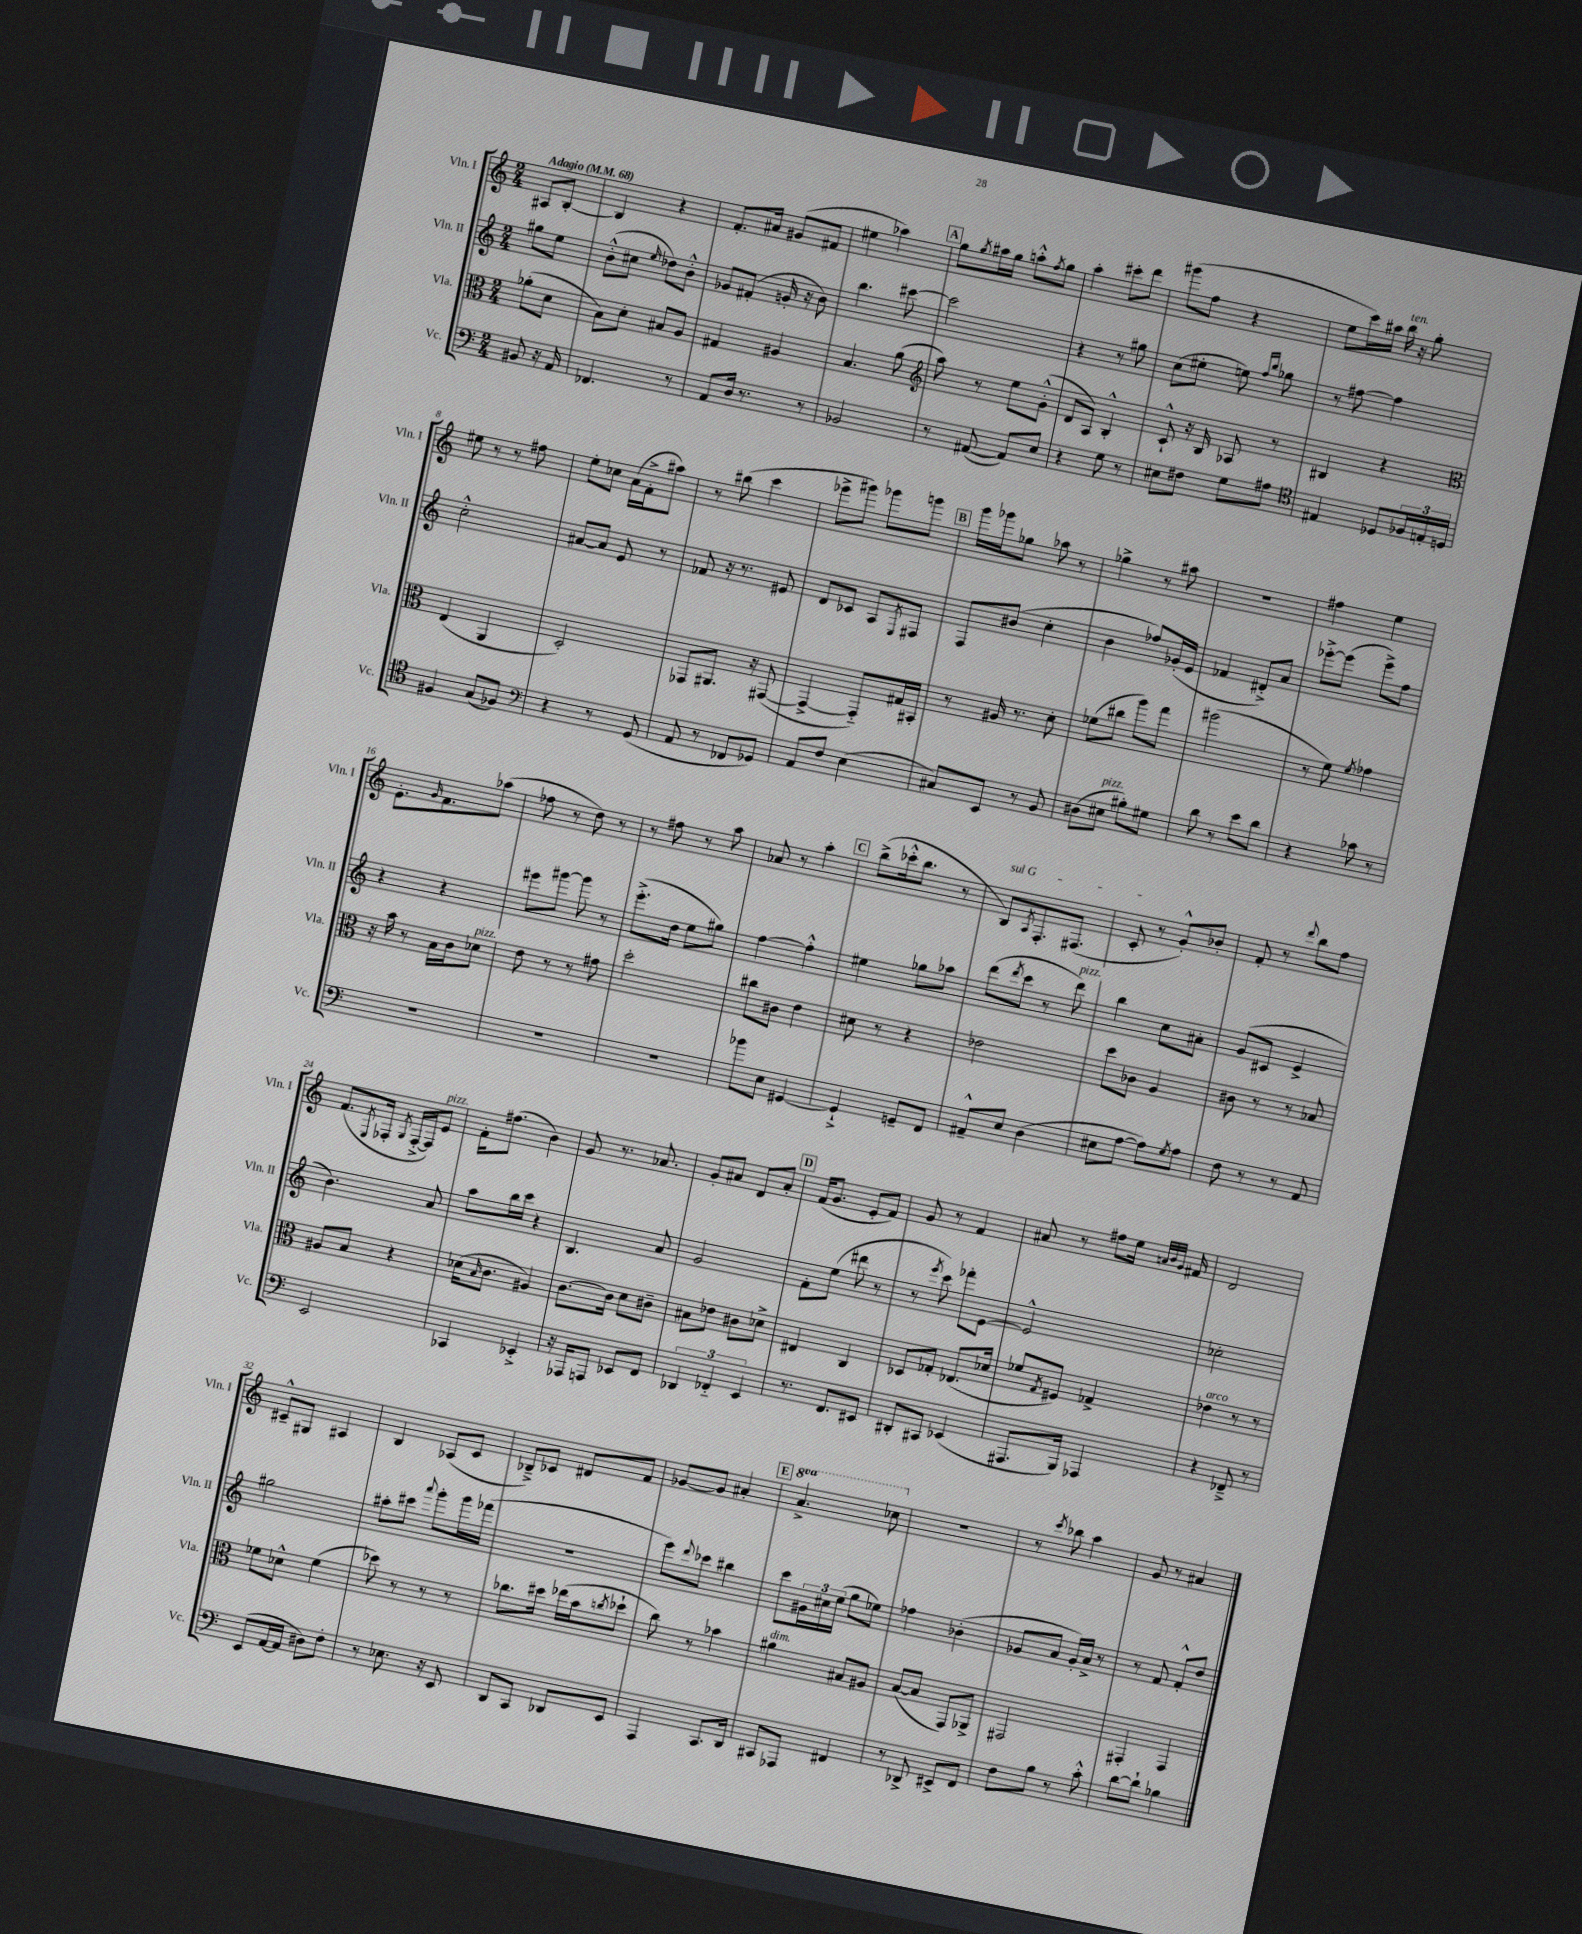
<<
\new StaffGroup <<
\new Staff = "s0" \with { instrumentName = "Vln. I" shortInstrumentName = "Vln. I" } {
    \clef treble \key c \major \numericTimeSignature \time 2/4 \set Staff.ottavationMarkups = #ottavation-simple-ordinals \partial 4 \tempo "Adagio" 4 = 68
    ais8 b8~-. |
    b4 r4 |
    f'8.-. ais'16 gis'8( fis'8 |
    eis''4 aes''4) |
    \mark \markup { \box "A" } g''8 \acciaccatura { g''8 } ais''16 g''16 a''8-.-^ \acciaccatura { f''8 } g''8 |
    a''4-. cis'''8-. d'''8 |
    gis'''8( f''8 r4 |
    e''8 c'''16) ais''16 b''16^\markup { \italic "ten." } r16 g''8-. |
    eis''8 r8 r8 fis''8 |
    e''8-. ces''8 a'16( f'16-.-> ais''8) |
    r8 bis''8( c'''4 |
    ees'''8-> gis'''8) ges'''8 g'''8 |
    \mark \markup { \box "B" } g'''16 ges'''16 ges''8 aes''8 r8 |
    ges''4-> r8 ais''8 |
    R2 |
    fis''4 e''4 |
    e'8.-. \grace { g'16 } f'8. aes''8( |
    fes''8 r8 d''8) r8 |
    r8 fis''8 r8 a''8 |
    aes'8 r8 a''4-. |
    \mark \markup { \box "C" } b''8->( ces'''16-.-^ b''8. r8 |
    \once \override TextSpanner.bound-details.left.text = \markup { \italic "sul G" } b8\startTextSpan) \acciaccatura { a8 } f8.-. fis8.( |
    c'8-.\stopTextSpan r8 g'8-.-^) bes'8-. |
    f'8-. r8 \appoggiatura { d'''8 } b''8 f''8 |
    f'8.( \acciaccatura { e8 } fes16-. \acciaccatura { g8 } fes16~-.-> fes16) e'8^\markup { \italic "pizz." } |
    f'16-. fis''8.( b'4) |
    g'8 r8. aes'8. |
    g'8-. ais'8 d'8 ais'8-. |
    \mark \markup { \box "D" } f'16( g'8. e'8-. f'8) |
    g'8 r8 f'4 |
    ais'8 r8 fis''8 e''16 \grace { a'32 b'32 g'32 } fis'16 |
    d'2 |
    cis'8---^ gis8 ais4 |
    b4 aes8( c'8 |
    bes8--->) ces'8 dis'8 f'8 |
    ges'8~ ges'8 ais'4-. |
    \mark \markup { \box "E" } \ottava #1 a''4.-> ces'''8 \ottava #0 |
    R2 |
    r8 \acciaccatura { c'''8 } bes''8 a''4 |
    g'8 r8 ais'4 \bar "|." |
}
\new Staff = "s1" \with { instrumentName = "Vln. II" shortInstrumentName = "Vln. II" } {
    \clef treble \key c \major \numericTimeSignature \time 2/4 \partial 4
    gis''8 e''8 |
    b'8-.-^( cis''8 \grace { e''16 } des''8) b'8-.-^ |
    ges'8 fis'8-.( g'16-. r16 b'8) |
    b''4. cis'''8~ |
    \mark \markup { \box "A" } cis'''2 |
    r4 r8 gis''8 |
    c''8( eis''8-. e''8) \grace { f''16 b''16 } ges''8 |
    r8 fis''8~ fis''4 |
    c''2-.-^ |
    ais'8~ ais'8 e'8 r8 |
    fes'8 r16 r8. eis'8 |
    d'8 ces'8 a8 \acciaccatura { e8 } fis8 |
    \mark \markup { \box "B" } f8 bis'8( c''4-. |
    b'4 fes''8) ges'16-.( e'16 |
    fes'4 dis'8-.->) a'8 |
    ees'''8~-.-> ees'''8( ees'''8->) f''8 |
    r4 r4 |
    eis'''8 gis'''8~ gis'''8 r8 |
    e'''8.-.->( d''16 e''8 gis''8) |
    f''4~ f''4-.-^ |
    \mark \markup { \box "C" } eis''4 ges''8 aes''8 |
    d'''8( \acciaccatura { d'''8 } c'''8 r8 d'''8^\markup { \italic "pizz." }) |
    b''4 c''8 ais'8-. |
    g'8( cis'8 e'4-> |
    b'4.) a'8 |
    a''8 b''16 c'''16 r4 |
    b4. a'8 |
    g'2 |
    \mark \markup { \box "D" } f'8-. e''8( dis'''8 r8 |
    r8 \acciaccatura { e'''8 } c'''8) fes'''8-. e'8~ |
    e'2-^ |
    ces''2-. |
    gis''2 |
    ais''8-. cis'''8 \appoggiatura { a'''8 } g'''8-. g'''16 fes'''16( |
    r2 |
    e'''8) \appoggiatura { d'''8 } ces'''8 bis''4 |
    \mark \markup { \box "E" } c'''8 \tuplet 3/2 { gis'16 cis''16 e''16( } g''8 ees''8) |
    fes''4 bes'4-.( |
    ges'8 a'8 ges'16-.) a'16-> r8 |
    r8 f'8 f'8-.-^ d''8 \bar "|." |
}
\new Staff = "s2" \with { instrumentName = "Vla." shortInstrumentName = "Vla." } {
    \clef alto \key c \major \numericTimeSignature \time 2/4 \partial 4
    aes'8-.( d'8 |
    b8) d'8-. bis8 a8 |
    gis4 ais4 |
    b4. a'8( |
    \mark \markup { \box "A" } \clef treble a''8) r8 e''8 g'8-.-^( |
    d'8 a8) b4-.-^ |
    c'8-!-^ r16 b16 aes8 r8 |
    bis4 r4 |
    \clef alto e4( a,4 |
    d2-.) |
    ges,8 ais,8. r16 gis,8~( |
    gis,4~-> gis,8-_) gis16 bis,16-. |
    \mark \markup { \box "B" } r8 ais16 r8. d'8-. |
    fes'8( cis''8 a''8) g''8 |
    ais''2( |
    r8 f'8) \acciaccatura { f'8 } ges'4 |
    r16 b'16 r8 b16 c'16 des'8^\markup { \italic "pizz." } |
    e'8 r8 r8 gis'8 |
    d''2-. |
    cis''8 cis'8 e'4 |
    \mark \markup { \box "C" } dis'8 r8 r4 |
    ees'2 |
    d''8 ces'8 a4 |
    cis'8 r8 r8 bes8 |
    ais8 b8 r4 |
    des'16( \grace { b16 } c'8. ais4) |
    c'8.~ c'16 d'8 cis'8-- |
    bis8 ees'8 cis'8 des'8-> |
    \mark \markup { \box "D" } eis4 c4 |
    des8 ges8-. ees8.( des'16 |
    fes'8 \acciaccatura { g8 } fis8) ges4-> |
    ees'4^\markup { \italic "arco" } r8 r8 |
    fes'8 des'8-^ fes'4( |
    des''8) r8 r8 r8 |
    ces''8. dis''16 ees''16( b'16 \acciaccatura { c''8 } des''8-! |
    c''8) r8 bes'4 |
    \mark \markup { \box "E" } ais'4^\markup { \italic "dim." } bis8 ais8 |
    b8~( b8 g,8) aes,8-> |
    gis,2 |
    gis,4-. gis,4 \bar "|." |
}
\new Staff = "s3" \with { instrumentName = "Vc." shortInstrumentName = "Vc." } {
    \clef bass \key c \major \numericTimeSignature \time 2/4 \partial 4
    bis,8 r16 a,16 |
    fes,4. r8 |
    a,8 d16 r8. r8 |
    bes,2 |
    \mark \markup { \box "A" } r8 ais,8~( ais,8) e8 |
    r4 g8 r8 |
    eis8 fis8 g8 ais8 |
    \clef tenor eis4 des8 \tuplet 3/2 { fes16 e16-. d16 } |
    fis4 g8( fes8) |
    \clef bass r4 r8 g,8( |
    a,8 r8 fes,8 ges,8) |
    a,8 f8 e4( |
    \mark \markup { \box "B" } cis8) e,8 r8 b,8 |
    dis8( eis8^\markup { \italic "pizz." } bis8-.) gis8 |
    d'8 r8 e'8 d'8 |
    r4 ces'8 r8 |
    R2 |
    R2 |
    R2 |
    bes'8 e8 gis,4~ |
    \mark \markup { \box "C" } gis,4-!-> g,8-- f,8 |
    ais,8---^ e8 d4( |
    eis8 a8~ a8) \acciaccatura { g8 } a8 |
    f8 r8 r8 a,8 |
    e,2 |
    ces,4 ees,4-.-> |
    r16 aes,,16 a,,8 ees,8 f,8 |
    \tuplet 3/2 { des,4 fes,4-_ e,4 } |
    \mark \markup { \box "D" } r8. f,8. eis,8 |
    dis,8-. cis,8 ees,4( |
    ais,,8. b,,16) aes,,4 |
    r4 fes,8---> r8 |
    e,8( a,16~ a,16 dis8) f8-. |
    r8 ees8. r16 e,8 |
    d,8 c,8 des,8 e,8 |
    a,,4 c,8. d,16 |
    \mark \markup { \box "E" } cis,8 aes,,8 fis,4 |
    r8 des,8-> eis,8-> f,8 |
    f8 b8 r8 c'8-.-^ |
    d'8~ d'8-! bes4 \bar "|." |
}
>>
>>
